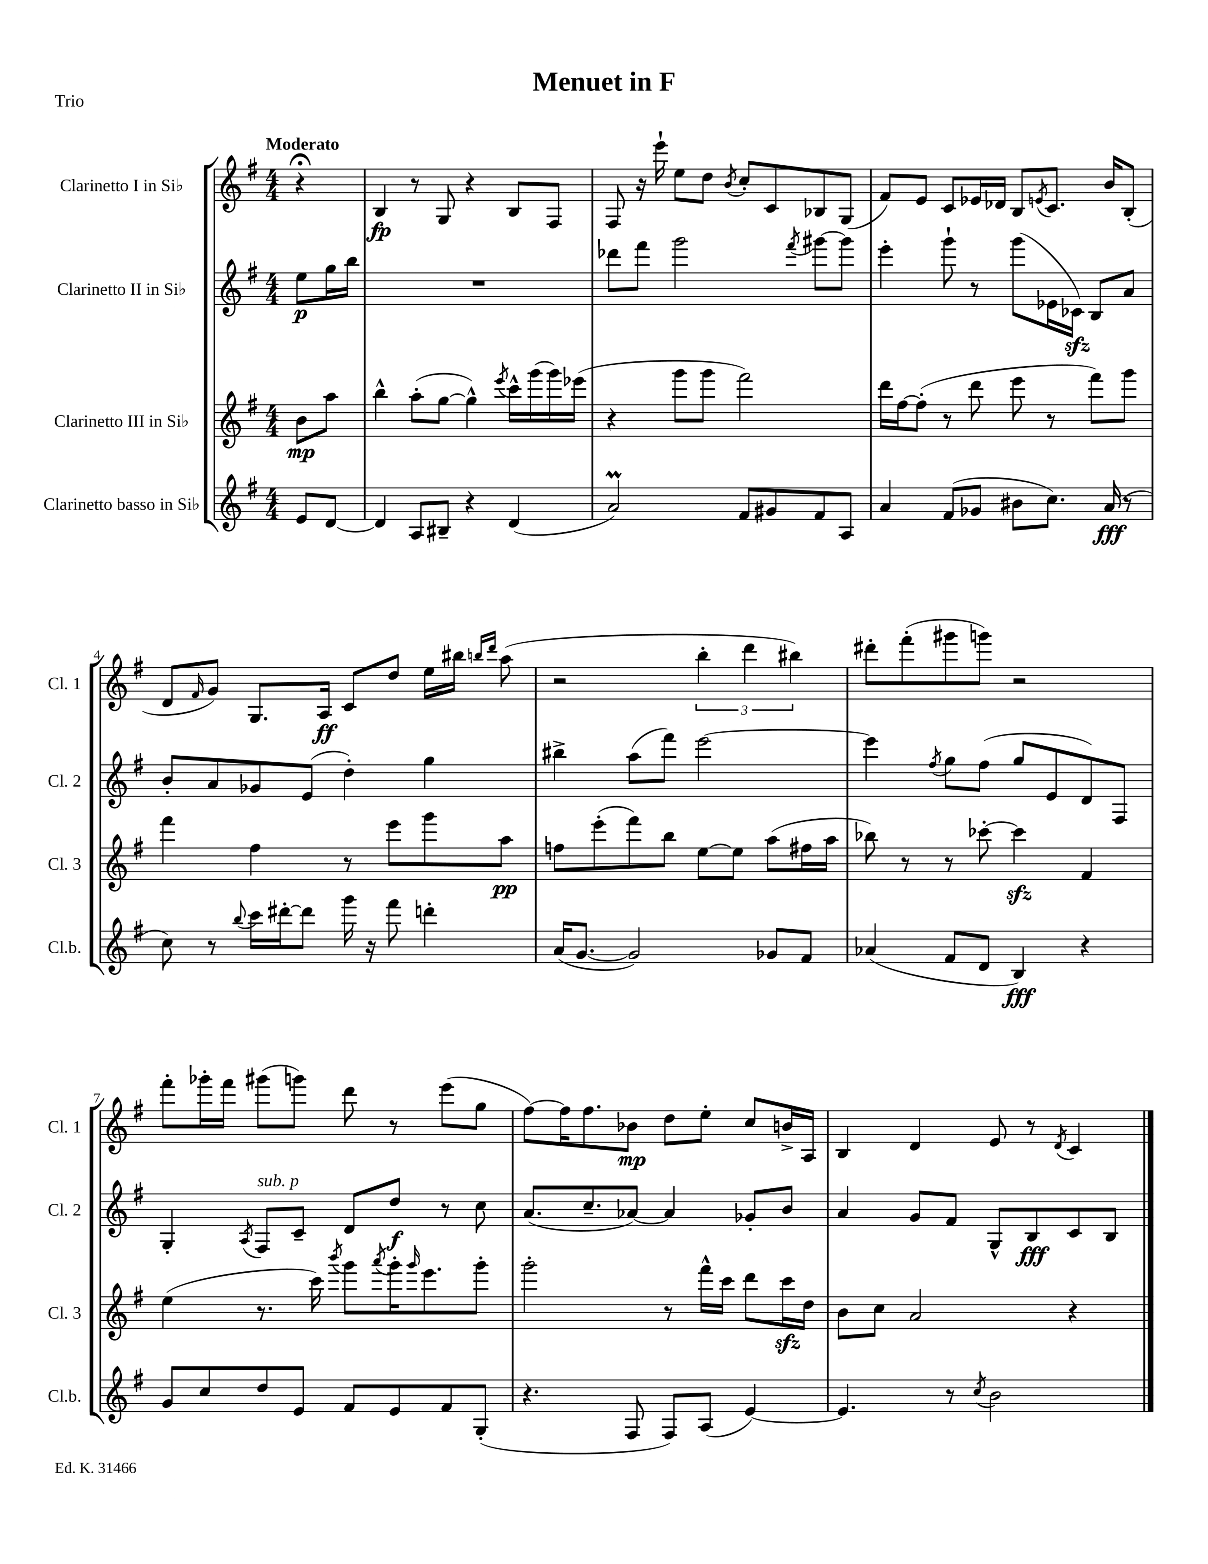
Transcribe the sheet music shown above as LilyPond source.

\header { title = "Menuet in F" piece = "Trio" }
<<
\new StaffGroup <<
\new Staff = "s0" \with { instrumentName = "Clarinetto I in Sib" shortInstrumentName = "Cl. 1" } {
    \clef treble \key g \major \numericTimeSignature \time 4/4 \partial 4 \tempo "Moderato"
    r4\fermata |
    b4\fp r8 g8 r4 b8 fis8 |
    fis8 r16 e'''16-! e''8 d''8 \acciaccatura { b'8 } c''8-. c'8 bes8 g8( |
    fis'8) e'8 c'8 ees'16 des'16 b8 \acciaccatura { e'8 } c'8. b'16 b8-.( |
    d'8 \grace { fis'16 } g'8) g8. a16\ff c'8 d''8 e''16 bis''16 \grace { b''16 d'''16 } a''8( |
    r2 \tuplet 3/2 { b''4-. d'''4 bis''4) } |
    dis'''8-. fis'''8-.( gis'''8 g'''8) r2 |
    fis'''8-. ges'''16-. fis'''16 gis'''8( g'''8) d'''8 r8 e'''8( g''8 |
    fis''8~) fis''16 fis''8. bes'8\mp d''8 e''8-. c''8 b'16-> a16 |
    b4 d'4 e'8 r8 \acciaccatura { d'8 } c'4 \bar "|." |
}
\new Staff = "s1" \with { instrumentName = "Clarinetto II in Sib" shortInstrumentName = "Cl. 2" } {
    \clef treble \key g \major \numericTimeSignature \time 4/4 \partial 4
    e''8\p g''16 b''16 |
    R1 |
    des'''8 fis'''8 g'''2 \acciaccatura { fis'''8 } gis'''8~ gis'''8 |
    e'''4-. g'''8-! r8 g'''8( ees'16 ces'16\sfz) b8 a'8 |
    b'8-. a'8 ges'8 e'8( d''4-.) g''4 |
    bis''4-> a''8( fis'''8) e'''2~ |
    e'''4 \acciaccatura { fis''8 } g''8 fis''8( g''8 e'8 d'8) fis8 |
    g4-. \acciaccatura { a8 } fis8^\markup { \italic "sub. p" } c'8-- d'8 d''8\f r8 c''8 |
    a'8.( c''8.-- aes'8~) aes'4 ges'8-. b'8 |
    a'4 g'8 fis'8 g8-^ b8\fff c'8 b8 \bar "|." |
}
\new Staff = "s2" \with { instrumentName = "Clarinetto III in Sib" shortInstrumentName = "Cl. 3" } {
    \clef treble \key g \major \numericTimeSignature \time 4/4 \partial 4
    b'8\mp a''8 |
    b''4-^ a''8-.( g''8~ g''4-^) \acciaccatura { e'''8 } c'''16-^ g'''16( g'''16) ees'''16( |
    r4 g'''8 g'''8 fis'''2) |
    d'''16 fis''16~ fis''8-.( r8 d'''8 e'''8 r8 fis'''8) g'''8 |
    fis'''4 fis''4 r8 e'''8 g'''8 a''8\pp |
    f''8 e'''8-.( fis'''8) b''8 e''8~ e''8 a''8( fis''16 a''16 |
    bes''8) r8 r8 ces'''8~-. ces'''4\sfz fis'4 |
    e''4( r8. c'''16) \acciaccatura { b'''8 } g'''8 \acciaccatura { a'''8 } g'''16-. \grace { g'''16 } e'''8. g'''8-. |
    g'''2-. r8 fis'''16-^ c'''16 d'''8 c'''16\sfz d''16 |
    b'8 c''8 a'2 r4 \bar "|." |
}
\new Staff = "s3" \with { instrumentName = "Clarinetto basso in Sib" shortInstrumentName = "Cl.b." } {
    \clef treble \key g \major \numericTimeSignature \time 4/4 \partial 4
    e'8 d'8~ |
    d'4 a8 bis8-- r4 d'4( |
    a'2\prall) fis'8 gis'8 fis'8 a8 |
    a'4 fis'8( ges'8 bis'8 c''8.) a'16\fff( r8 |
    c''8) r8 \appoggiatura { b''8 } c'''16 dis'''16~-. dis'''8 g'''16 r16 fis'''8 d'''4-. |
    a'16( g'8.~ g'2) ges'8 fis'8 |
    aes'4( fis'8 d'8 b4\fff) r4 |
    g'8 c''8 d''8 e'8 fis'8 e'8 fis'8 g8-.( |
    r4. fis8 fis8) a8( e'4~) |
    e'4. r8 \acciaccatura { c''8 } b'2 \bar "|." |
}
>>
>>
